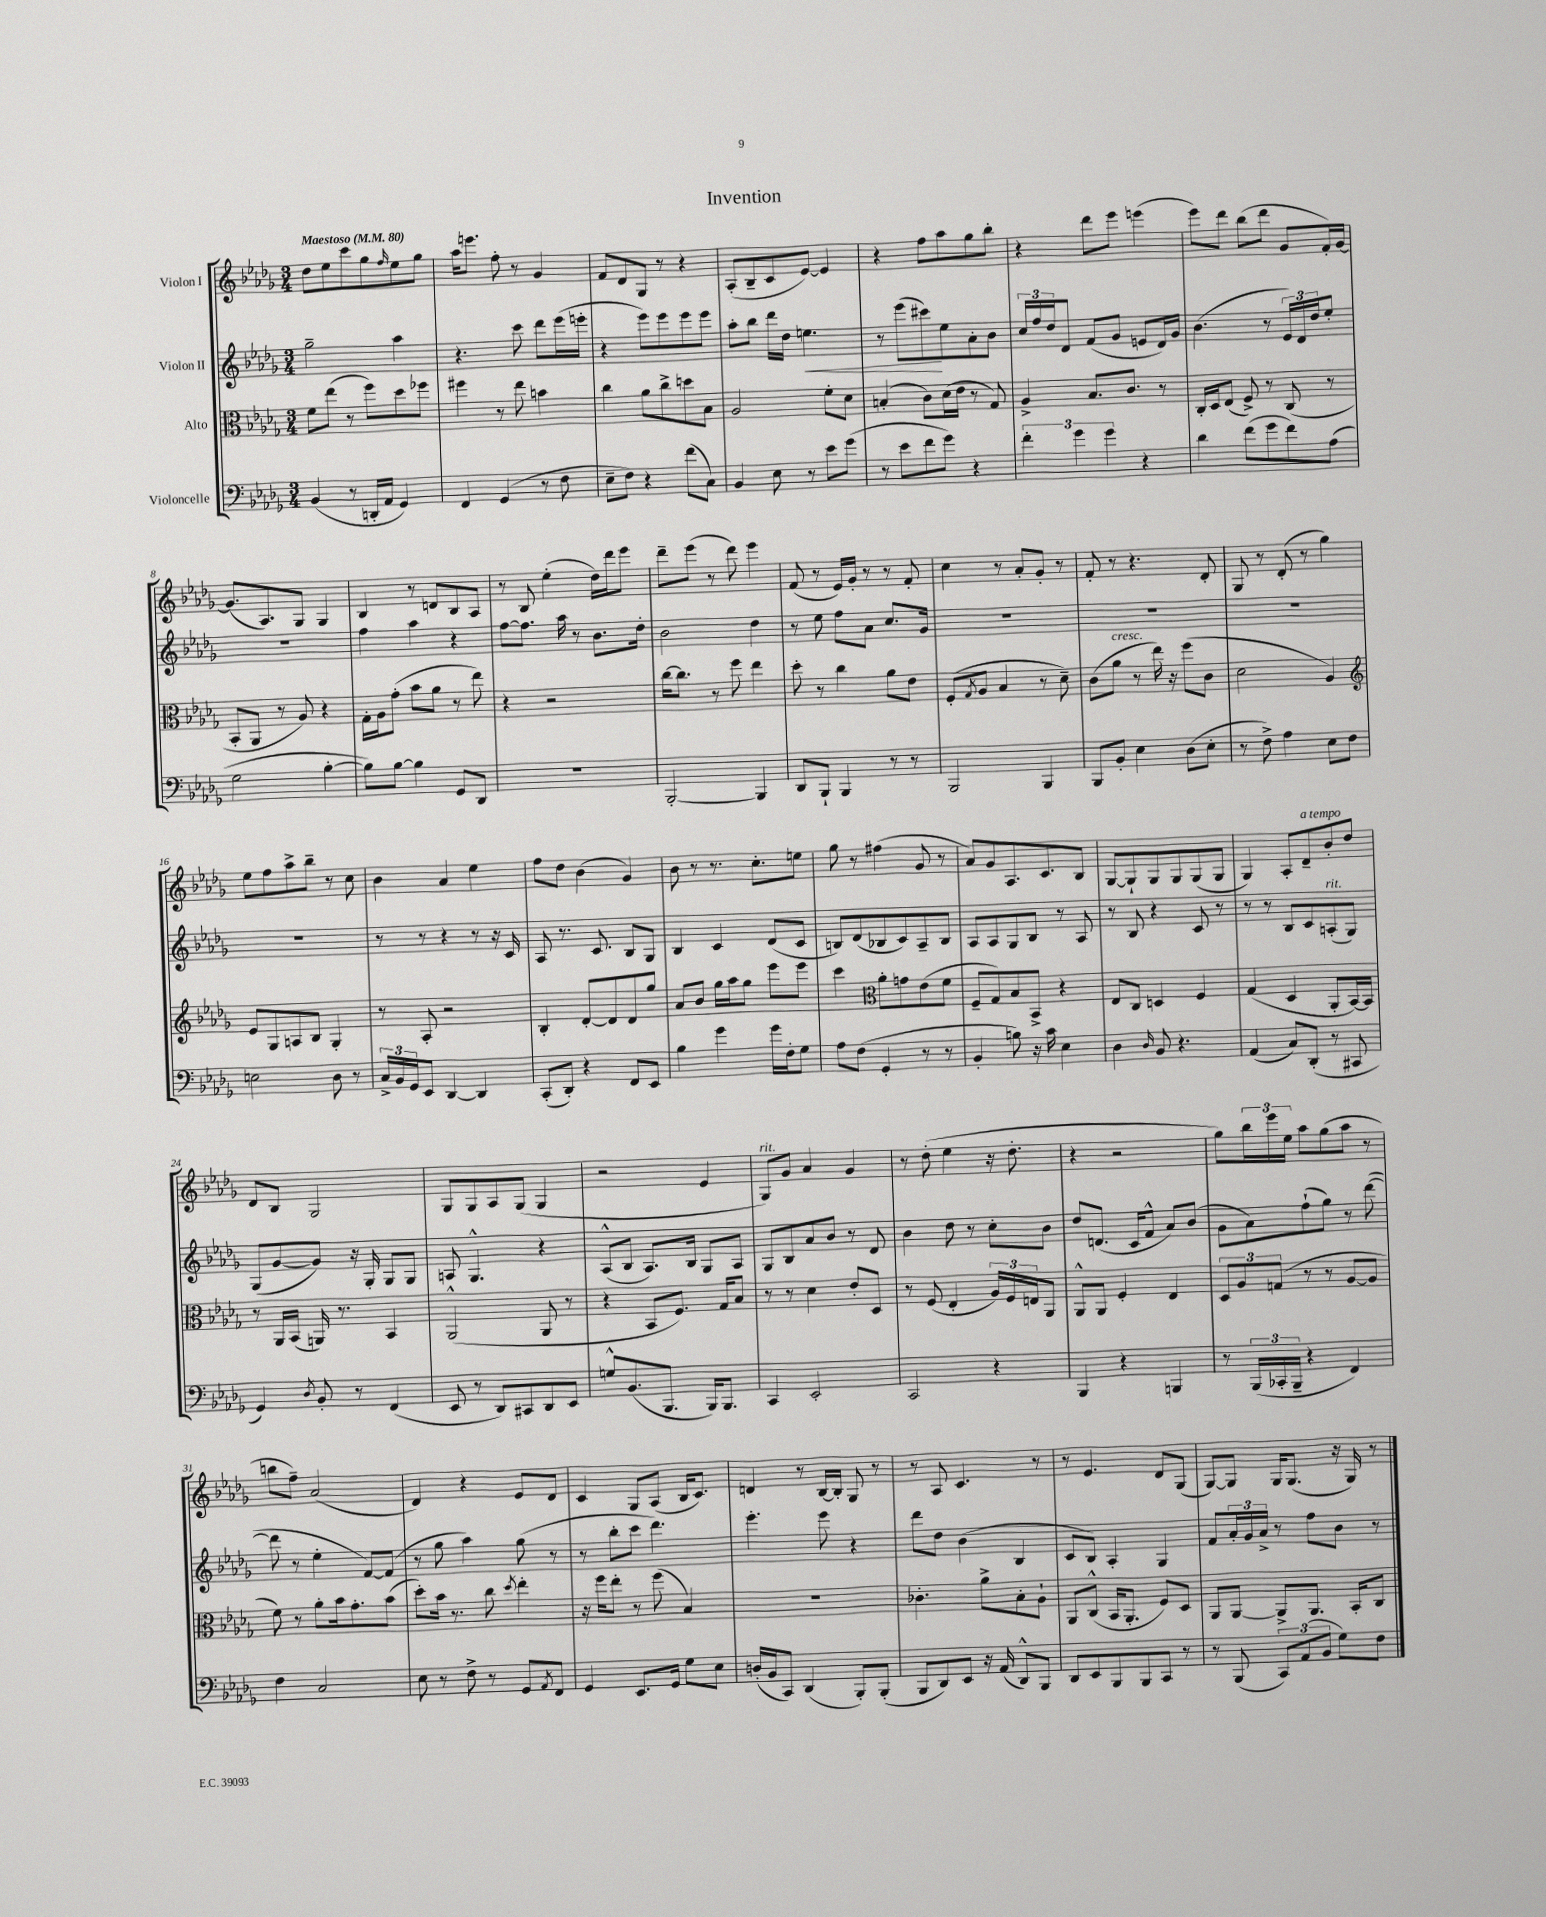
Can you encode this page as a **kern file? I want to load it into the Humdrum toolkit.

**kern	**kern	**kern	**kern
*staff4	*staff3	*staff2	*staff1
*clefF4	*clefC3	*clefG2	*clefG2
*k[b-e-a-d-g-]	*k[b-e-a-d-g-]	*k[b-e-a-d-g-]	*k[b-e-a-d-g-]
*M3/4	*M3/4	*M3/4	*M3/4
*MM80	*MM80	*MM80	*MM80
(4BB-	8f	2gg-~	8dd-
.	(8ee-	.	8ee-
8r	8r	.	8ccc
16DD'	8ff)	.	8gg-
16AA-	.	.	.
.	.	.	16qqff
4GG-)	8dd-	4aa-	8ee-
.	8ff-	.	8gg-
=	=	=	=
4FF	4ff#	4.r	16aa-
.	.	.	8.eee
(4GG-	8r	.	8ff'
.	8ee-	8ccc	8r
8r	4b	8ddd-	4g-
8F	.	(16eee-	.
.	.	16eee'	.
=	=	=	=
8E-~	4cc	4r	8f
8F)	.	.	8d-
4r	8a-	8eee-)	8G-
.	8cc^	8eee-	8r
(8f	8dd	8eee-	4r
8C)	8B-	8eee-	.
=	=	=	=
4BB-	2A-	8aa-'	(8A-'
.	.	8bb-	8B-~
8E-	.	16ddd-	8c
.	.	16dd-	.
8r	.	4.ee	[8e-)
8e-	8f'	.	4e-]
(8g-	8d-	.	.
=	=	=	=
8r	(4B'	8r	4r
8e-	.	(8eee-	.
8f	8c)	8ccc#)	8ff
8g-)	(16d-	8ee-	8aa-
.	16e-	.	.
4r	8r	8a-'	8gg-
.	8G-)	8b-	8bb-'
=	=	=	=
6f'	4A-^	24cc	4r
.	.	24ff	.
.	.	24dd-	.
.	.	8d-	.
6g-	.	.	.
.	8.B-	(8f	8ddd-
6g-	.	.	.
.	.	8g-	8eee-
.	8.c	.	.
4r	.	8e	(4eee
.	8r	16d-)	.
.	.	16g-	.
=	=	=	=
4d-	16C'	(4.b-	8eee-)
.	16D-	.	.
.	(8E-	.	8ddd-
(8f	8F^)	.	(8bb-
8g-	8r	8r	8ddd-
8f)	(8C	24e-)	8g-
.	.	24d-	.
.	.	24dd-	.
(8A-	8r	8ee-'	16f')
.	.	.	[16g-
=	=	=	=
2G-	8BB-'	2.r	(8.g-]
.	8AA-	.	.
.	.	.	8.A-)
.	8r	.	.
.	8A-)	.	8G-
[4B-'	4r	.	4G-
=	=	=	=
8B-])	16G-'	4ff	4B-
.	16A-	.	.
[8B-	(8g-'	.	.
4B-]	8b-	4aa-	8r
.	8a-	.	8d
8GG-	8r	4r	8B-
8DD-	8ee-)	.	8A-
=	=	=	=
2.r	4r	[8ff	8r
.	.	8.ff]	8B-
.	2r	.	(4ee-'
.	.	16aa-	.
.	.	8r	.
.	.	8.b-	16dd-)
.	.	.	16ddd-
.	.	.	8eee-
.	.	16dd-'	.
=	=	=	=
[2BBB-'	[16cc	2b-	8ddd-~
.	8.cc]	.	.
.	.	.	(8eee-
.	8r	.	8r
.	8ff	.	8ddd-)
4BBB-]	4ee-	4dd-	4eee-
=	=	=	=
8DD-	8dd-'	8r	(8f
8BBB-`	8r	8ee-	8r
4BBB-	4cc	8ff	16e-)
.	.	.	16g-'
.	.	8a-	8r
8r	8a-	8.cc	8r
8r	8e-	.	8f'
.	.	16g-	.
=	=	=	=
2BBB-	(8F'	2.r	4cc
.	8qG-	.	.
.	8A-	.	.
.	4B-	.	8r
.	.	.	8a-'
4BBB-	8r	.	8g-'
.	8d-~)	.	8r
=	=	=	=
8BBB-	(8c	2.r	8f'
8BB-'	8a-	.	8r
4E-	8r	.	4.r
.	16ee-)	.	.
.	16r	.	.
(8D-	(8ff	.	.
8E-'	8c	.	8d-'
=	=	=	=
8r	2d-	2.r	8G-
8F^)	.	.	8r
4A-	.	.	(8d-'
.	.	.	8r
8E-	4A-)	.	4gg-)
8F	.	.	.
=	=	=	=
*	*clefG2	*	*
2E	8e-	2.r	8ee-
.	8G-	.	8ff
.	8A	.	8aa-^
.	8B-	.	8bb-~
8D-	4G-'	.	8r
8r	.	.	8cc
=	=	=	=
24C^	8r	8r	4b-
24BB-	.	.	.
24GG-	.	.	.
8EE-	8A-'	8r	.
[4DD-	2r	4r	4a-
4DD-]	.	8r	4ee-
.	.	16r	.
.	.	16c	.
=	=	=	=
(8CC'	4B-'	8A-	8ff
8DD-')	.	8.r	8dd-
4r	[8d-'	.	(4b-
.	.	8.c	.
.	8d-]	.	.
8FF	8d-	8B-	4g-)
8EE-	8gg-	8G-	.
=	=	=	=
4B-	8a-	4B-	8b-
.	8b-	.	8r
4g-	16gg-	4c	8.r
.	16aa-	.	.
.	8gg-	.	.
.	.	.	8.cc'
16g-	8eee-	(8d-	.
16F'	.	.	.
8G-	8eee-	8c	8ee
=	=	=	=
8A-	4ccc	8B)	8gg-
(8F	.	(8d-	8r
*	*clefC3	*	*
4GG-'	8a-'	8B-	(4ff#
.	8g	8c)	.
8r	(8e-	8A-~	8g-
8r	8f	8B-	8r
=	=	=	=
4BB-'	8F~	8A-	8a-)
.	8G-)	8A-	8g-
8B)	8B-	8G-	8.A-
16r	8BB-^	8B-	.
16c	.	.	8.c
4E-	4r	8r	.
.	.	8A-	8B-
=	=	=	=
4D-	8E-	8r	[8G-
.	8C	8B-	8G-`]
16qqD-	.	.	.
8BB-	4D	4r	8G-
4.r	.	.	8G-
.	4F	8c	(8G-
.	.	8r	8G-
=	=	=	=
(4AA-	(4G-	8r	4G-)
.	.	8r	.
8C)	4D-	8B-	8A-'
(8DD-'	.	8c	8d-~
8r	8AA-'	(8A'	8b-'
8CC#	[16BB-)	8G-)	8dd-
.	16BB-]	.	.
=	=	=	=
4GG-)	8r	(8G-	8d-
.	16AA-	[8g-	8B-
.	(16BB-	.	.
8qD-	.	.	.
8BB-'	16AA)	8g-])	2G-
.	8.r	.	.
8r	.	16r	.
.	.	16G-'	.
(4FF	4BB-	8G-	.
.	.	8G-	.
=	=	=	=
8EE-	(2AA-^^	8A	8G-
8r	.	4.G-^^	8G-
8DD-)	.	.	8A-
8CC#	.	.	(8G-
8DD-	8AA-	4r	4G-
8EE-	8r	.	.
=	=	=	=
8G^^	4r	(8A-^^	2r
(8.BB-	.	8B-	.
.	8BB-	8.A-)	.
8.BBB-	.	.	.
.	8.F)	.	.
.	.	16B-	.
16BBB-)	.	8G-	4e-
8.BBB-	16G-	.	.
.	8B-	8A-	.
=	=	=	=
4CC	8r	8G-	8G-)
.	8r	8B-	8g-
2EE-'	4d-	8a-	4a-
.	.	8b-	.
.	8e-'	8r	4g-
.	8D-	8d-	.
=	=	=	=
2CC	8r	4b-	8r
.	(8F	.	(8dd-'
.	4E-'	8dd-	4ee-
.	.	8r	.
4r	24A-)	8cc'	16r
.	24F	.	.
.	.	.	8.dd-'
.	24E	.	.
.	8AA-	8b-	.
=	=	=	=
4BBB-	8AA-^^	8dd-	4r
.	8AA-	(8.d	.
4r	4F'	.	2r
.	.	16c	.
.	.	8f^^	.
4BBB	4E-	8a-)	.
.	.	(8b-	.
=	=	=	=
8r	12D-	8g-	8gg-)
.	12A-	.	.
(24BBB-	.	8a-)	24bb-
24CC-'	(12G	.	24eee-
24BBB-~	.	.	24ee-
4r	8r	(8ff`	8aa-
.	8r	8gg-)	(8gg-
4FF)	[8A-	8r	8aa-
.	8A-]	([8ddd-	8r
=	=	=	=
4F	8f)	8ddd-]	8bb
.	8r	8r	8ff~)
2C	8a-'	4ee-'	(2a-
.	16b-	.	.
.	8.g-'	.	.
.	.	[8f)	.
.	(8b-	(8f]	.
=	=	=	=
8E-	8dd-')	8r	4d-)
8r	16b-	8gg-	.
.	8.r	.	.
8F^	.	4aa-)	4r
8r	8cc	.	.
.	8qdd-	.	.
8GG-	4ee-'	(8gg-	8e-
8qAA-	.	.	.
8FF	.	8r	8d-
=	=	=	=
4GG-	16r	8r	4c
.	16ff	.	.
.	8ee-'	8bb-'	.
8.EE-	8r	8ccc	8G-
.	(8ff	4.ddd-)	(8A-
16GG-	.	.	.
8G-	4B-)	.	16B-
.	.	.	8.c)
8E-	.	.	.
=	=	=	=
(16D'	2.r	4.eee-'	4d
16BB-	.	.	.
8CC)	.	.	.
(4DD-	.	.	8r
.	.	8eee-	[16B-
.	.	.	16B-']
8BBB-')	.	4r	8G-
(8BBB-'	.	.	8r
=	=	=	=
8BBB-	4.c-'	8ddd-	8r
8DD-)	.	8dd-	8A-
8EE-	.	(4b-	4.c
16r	8a-^	.	.
(16AA-	.	.	.
8DD-^^)	8B-'	4B-	.
8BBB-	8A-`	.	8r
=	=	=	=
8DD-	8AA-	8c	8r
8EE-	(8C^^	8B-)	4.e-
8BBB-	16BB-	4A-'	.
.	8.AA-'	.	.
8BBB-	.	.	.
8CC	8F)	4G-	8d-
8r	8D-	.	(8G-
=	=	=	=
8r	8AA-	8f	[8G-)
(8BBB-	[8AA-	24a-'	8G-]
.	.	24g-	.
.	.	24a-^	.
12CC)	8AA-^]	8r	16G-
.	.	.	(8.G-
(12AA-	.	.	.
.	8.AA-	8ff	.
12BB-	.	.	.
8G-)	.	8b-	16r
.	16BB-'	.	16G-)
8F	8C	8r	8r
==	==	==	==
*-	*-	*-	*-
